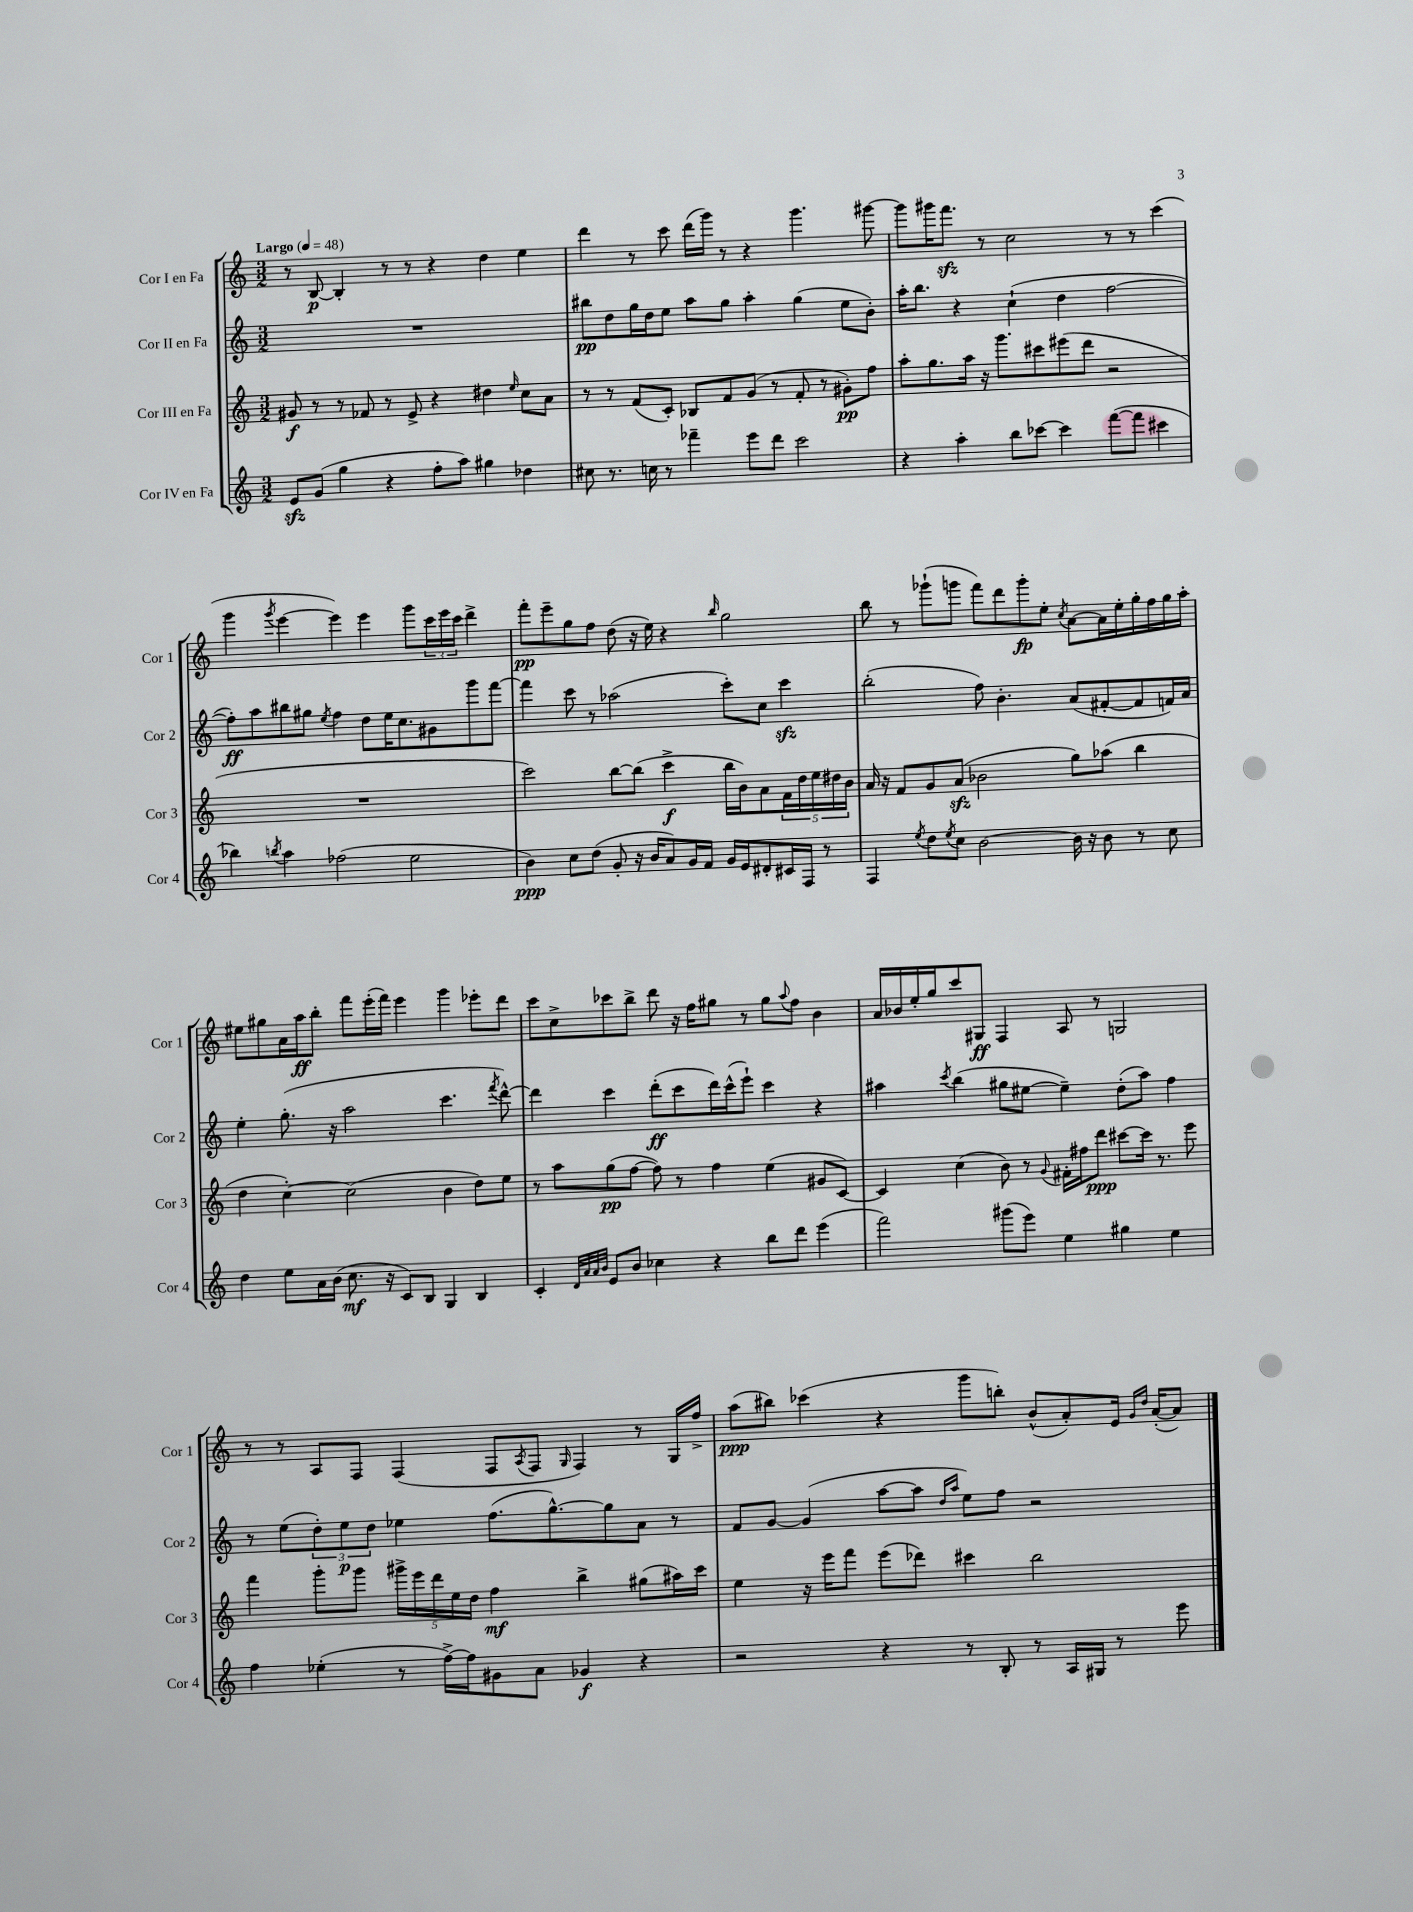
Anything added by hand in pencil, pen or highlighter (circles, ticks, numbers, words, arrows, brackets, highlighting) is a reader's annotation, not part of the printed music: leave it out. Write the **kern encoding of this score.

**kern	**kern	**kern	**kern
*staff4	*staff3	*staff2	*staff1
*clefG2	*clefG2	*clefG2	*clefG2
*k[]	*k[]	*k[]	*k[]
*M3/2	*M3/2	*M3/2	*M3/2
*MM48	*MM48	*MM48	*MM48
8e/L	8g#/	1.r	8r
(8g/J	8r	.	[8B/
4gg\	8r	.	4B'/]
.	8f-/	.	.
4r	8r	.	8r
.	8e^/	.	8r
8ff'\L	4r	.	4r
8aa\J)	.	.	.
4gg#\	4dd#\	.	4dd\
.	16qqee/	.	.
4dd-\	8cc\L	.	4ee\
.	8a\J	.	.
=	=	=	=
8cc#\	8r	8bb#\L	4ddd\
8.r	8r	8dd\	.
.	(8f/L	16gg\L	8r
16cc\	.	16dd\J	.
8r	8c'/J)	8ee\J	8ccc\
4fff-~\	8B-/L	8aa\L	(16ddd\LL
.	.	.	16ggg\JJ)
.	8f/	8gg\J	8r
8eee\L	(8g/J	4aa'\	4r
8ddd\J	8r	.	.
2ccc\	8f'/	(4gg\	4.ggg\
.	8r	.	.
.	8g#'\L)	8ee\L	.
.	8ff\J	8b'\J)	[8ggg#\
=	=	=	=
4r	8aa'\L	16aa'\LK	8ggg#\]L
.	.	8.bb\J	.
.	8.gg\	.	16ggg#\K
.	.	.	8.fff\J
4aa'\	.	4r	.
.	16aa\Jk	.	.
.	16r	.	8r
.	8.ggg\L	.	.
8bb\L	.	(4cc`\	2cc\
[8ccc-\J	8ccc#\	.	.
4ccc-\]	(8eee#\	4dd\	.
.	8ddd\J	.	.
([8fff\L	2r	[2ff\	8r
8fff\]J	.	.	8r
4ccc#\	.	.	(4ccc\
=	=	=	=
4bb-\)	1.r	8ff'\]L)	4ggg\
.	.	8aa\	.
8qbb/	.	.	8qggg/
4aa\	.	8bb#\	[4eee\
.	.	8gg#\J	.
.	.	8qee/	.
(2ff-\	.	4ff\	4eee\])
.	.	8dd\L	4eee\
.	.	16ee\K	.
.	.	8.cc\	.
2ee\	.	.	8ggg\L
.	.	8g#\	24ccc\L
.	.	.	24eee\
.	.	.	24ccc\JJ
.	.	8ggg\	4ddd^\
.	.	[8fff\J	.
=	=	=	=
4b\)	2ccc\)	4fff\]	8fff'\L
.	.	.	8eee~\
8cc\L	.	8ccc\	8gg\
(8dd\J	.	8r	8ff\J
8g'/	[8bb\L	(2aa-\	(8dd\
16r	(8bb\]J	.	16r
16b/LK	.	.	16ee\)
8a/)	4ccc^\	.	4r
16g/L	.	.	.
16f/JJ	.	.	.
.	.	.	16qqbb/
16g/LL	16bb\LL	8ccc'\L)	2gg\
16e/J	16b\J)	.	.
8d#'/	8a\	8cc\J	.
16c#/L	20f\L	4ccc\	.
.	20dd\	.	.
16F/JJ	.	.	.
.	20ee\	.	.
8r	.	.	.
.	20dd#\	.	.
.	20b\JJ	.	.
=	=	=	=
4F/	16a/	(2bb'\	8bb\
.	16r	.	.
.	8f/L	.	8r
8qee/	.	.	.
8dd\L	8g/	.	(8ggg-`\L
8qee/	.	.	.
8cc\J	(8a/J	.	8ggg\J
[2b\	2b-\	8ff\)	8fff\L)
.	.	4.b'\	8ddd\
.	.	.	8ggg'\
.	.	.	8ee'\J
.	.	.	8qcc/
16b\]	8gg\L)	(8a/L	[8a\L
16r	.	.	.
8b\	(8aa-\J	[8f#'/	16a\]L
.	.	.	16ee'\
8r	4bb\	8f#/]	16gg'\
.	.	.	16ff\
8cc\	.	16f/L)	16gg\
.	.	16a/JJ	16aa'\JJ
=	=	=	=
4dd\	4dd\	4ee'\	8ee#\L
.	.	.	8gg#\
8ee\L	[4cc'\)	(8.gg'\	16a\L
.	.	.	16aa\J
16a\L	.	.	8bb'\J
(16b\JJ	.	16r	.
8.cc\	(2cc\]	2aa\	8fff\L
.	.	.	(16eee'\L
16r	.	.	16fff\JJ)
8c/L)	.	.	4eee\
8B/J	.	.	.
4G/	4b\	4.ccc\	4ggg\
4B/	8dd\L)	.	8eee-'\L
.	.	8qfff/	.
.	8ee\J	[8ddd^^\)	8ddd\J
=	=	=	=
4c'/	8r	4ddd\]	8ccc\L
.	8aa\L	.	8cc^\
32qqd/LLL	.	.	.
32qqa/	.	.	.
32qqa/	.	.	.
32qqb/JJJ	.	.	.
8e/L	(8gg\	4ccc\	8ccc-\
8b/J	[8ff\J	.	8bb^\J
4cc-\	8ff\])	(8ddd'\L	8ddd\
.	8r	8ccc\	16r
.	.	.	16ff\LK
4r	4ff\	16ddd\L)	8gg#\J
.	.	(16ccc^^\J	.
.	.	8eee`\J)	8r
8bb\L	(4ee\	4ccc\	8gg#\L
.	.	.	8qqaa/
8ddd\J	.	.	8ff\J
(4eee\	8g#/L	4r	4b\
.	[8c/J)	.	.
=	=	=	=
2fff\)	4c/]	4aa#\	16a/LL
.	.	.	16b-/
.	.	.	16ee'/
.	.	.	16gg/J
.	.	8qccc/	.
.	(4cc\	(4bb\	8ccc/
.	.	.	8G#/J
(8ggg#\L	8b\)	8gg#\L	4F/
8eee\J)	8r	[8ee#\J	.
.	8qqg/	.	.
4ee\	16f#'\LL	4ee#~\])	8A/
.	16ff#\J	.	.
.	8ddd\J	.	8r
4gg#\	[8ccc#\L	(8dd'\L	2G/
.	16ccc#\]Jk	8aa#\J)	.
.	8.r	.	.
4ee\	.	4ff\	.
.	8eee\	.	.
=	=	=	=
4ff\	4fff\	8r	8r
.	.	(8ee\L	8r
(4ee-'\	8ggg'\L	12dd'\)	8A/L
.	.	12ee\	.
.	8ggg\J	.	8F/J
.	.	12dd\J	.
8r	20ggg#^\LL	4ee-\	(4F/
.	20eee\	.	.
.	20ddd\	.	.
[16ff^\LL)	.	.	.
.	20ee\	.	.
16ff\]J	.	.	.
.	20dd\JJ	.	.
8g#\	4ff\	(8.ff\L	8F/L
.	.	.	8qA/
8a\J	.	.	8F/J
.	.	[8.gg^^\)	.
.	.	.	16qqG/
4g-/	4bb^\	.	4F/)
.	.	8gg\]	.
4r	(8gg#\L	8a\J	8r
.	16aa#\L)	8r	16G/LL
.	16ccc\JJ	.	16ff^/JJ
=	=	=	=
2r	4ee\	8f/L	(8aa\L
.	.	[8g/J	8bb#\J)
.	16r	(4g/]	(4ccc-\
.	16eee\LK	.	.
.	8fff\J	.	.
4r	(8eee\L	[8aa\L	4r
.	8ddd-\J)	8aa\]J	.
.	.	16qqdd/LL	.
.	.	16qqaa/JJ	.
8r	4ccc#\	8ee\L)	8ggg\L
8B'/	.	8ff\J	8bb'\J)
8r	2bb\	2r	(8b^^/L
16A/LL	.	.	8a'/)
16G#/JJ	.	.	.
8r	.	.	16e/Jk
.	.	.	16qqg/LL
.	.	.	16qqdd/JJ
.	.	.	([16a'/LK
8eee\	.	.	8a/]J)
==	==	==	==
*-	*-	*-	*-
